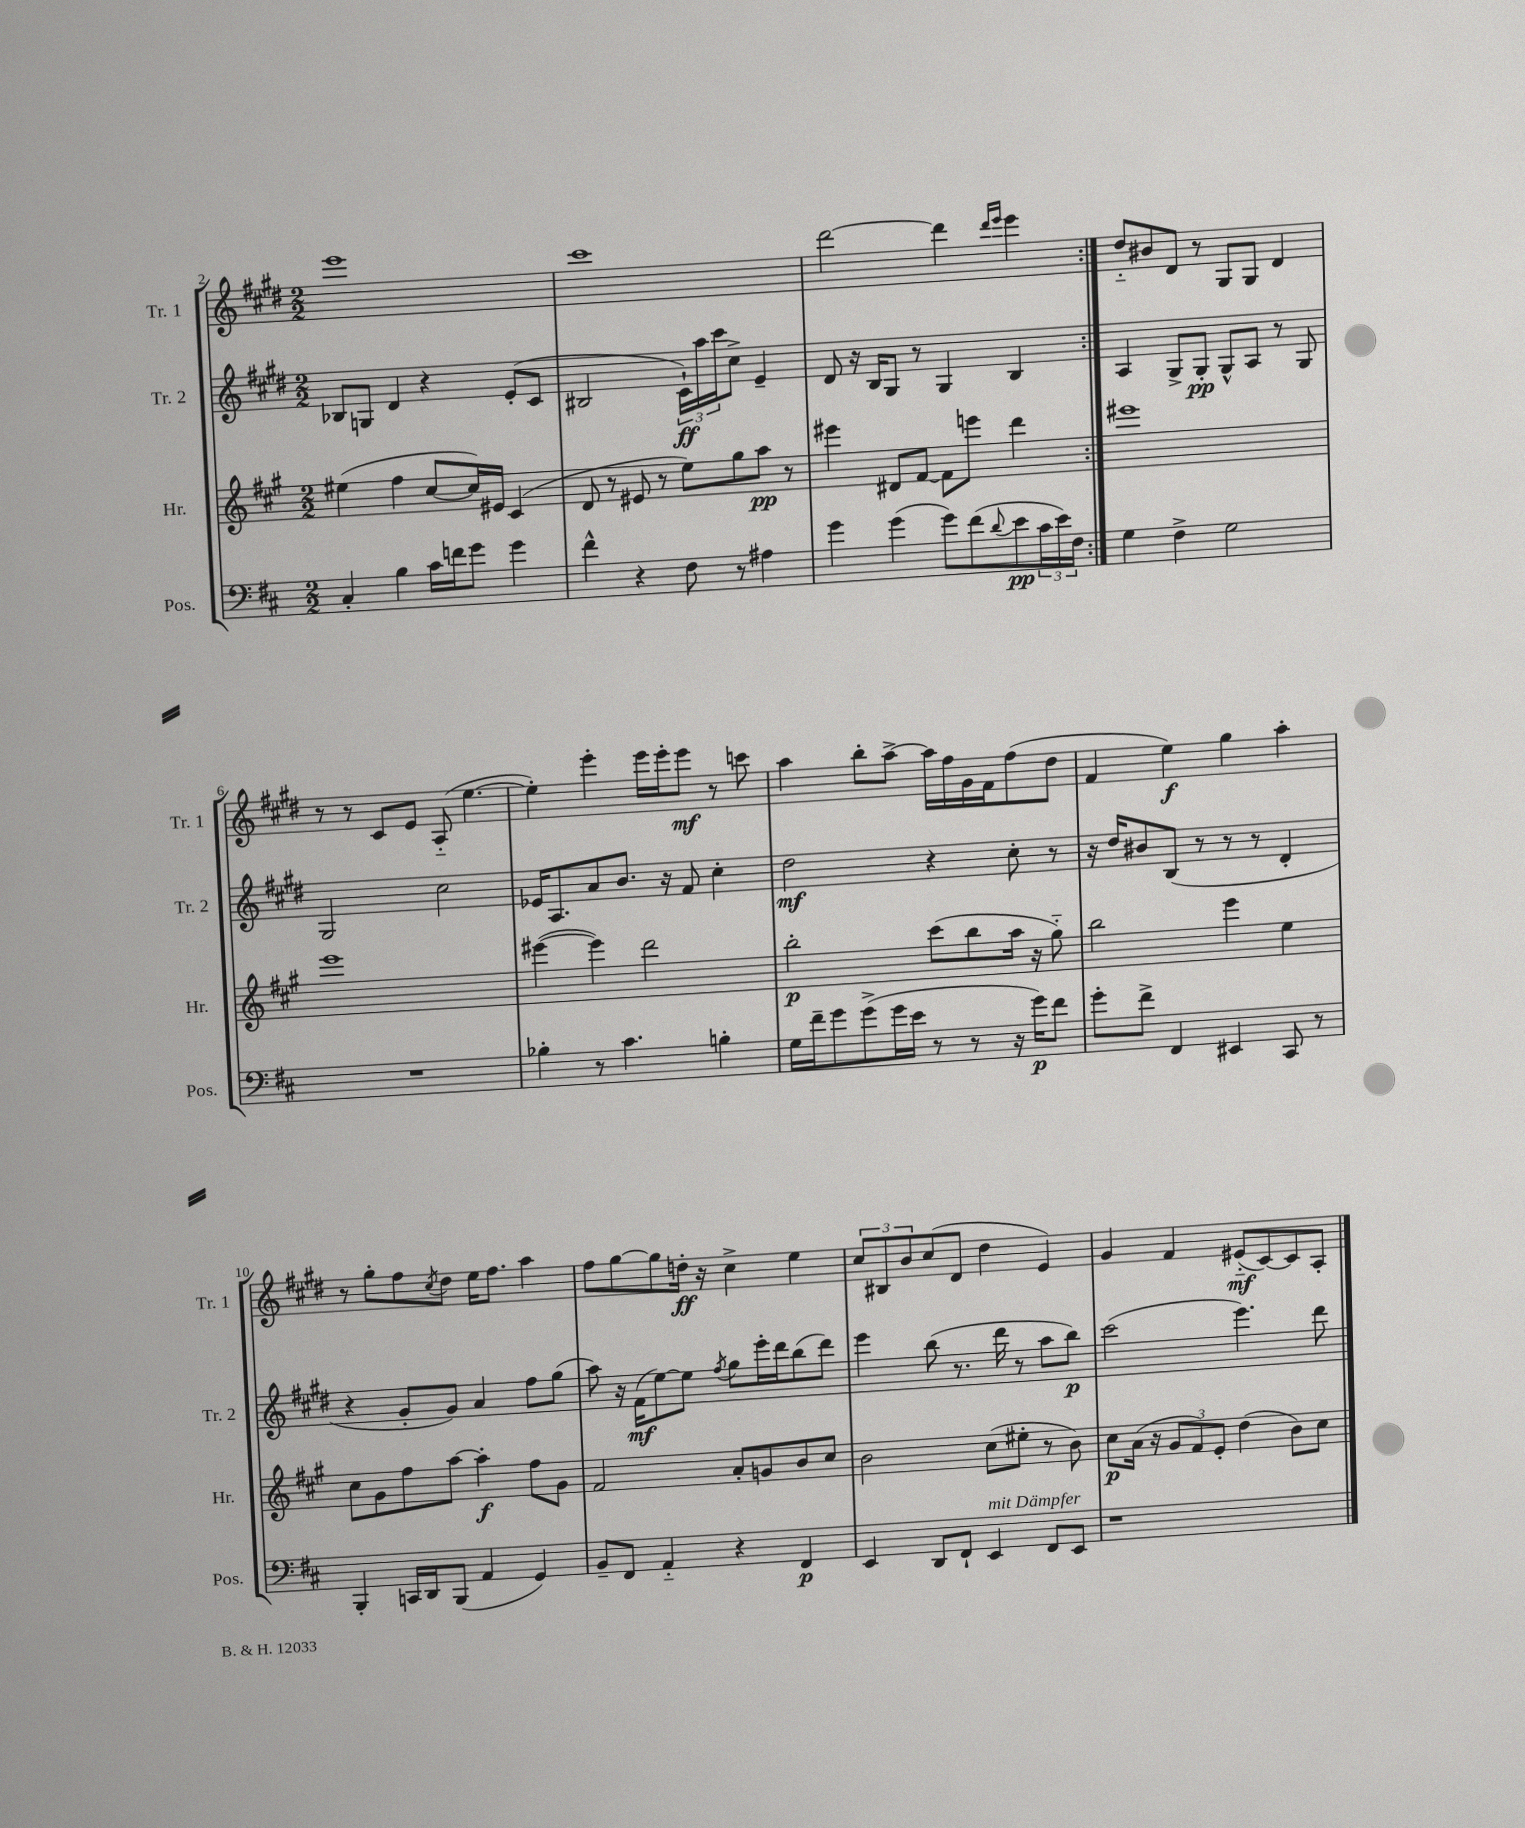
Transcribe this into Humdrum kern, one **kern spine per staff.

**kern	**dynam	**kern	**dynam	**kern	**dynam	**kern	**dynam
*part4	*part4	*part3	*part3	*part2	*part2	*part1	*part1
*staff4	*staff4	*staff3	*staff3	*staff2	*staff2	*staff1	*staff1
*I"Pos.	*	*I"Hr.	*	*I"Tr. 2	*	*I"Tr. 1	*
*I'Pos.	*	*I'Hr.	*	*I'Tr. 2	*	*I'Tr. 1	*
*clefF4	*	*clefG2	*	*clefG2	*	*clefG2	*
*k[f#c#]	*	*k[f#c#g#]	*	*k[f#c#g#d#]	*	*k[f#c#g#d#]	*
*M2/2	*	*M2/2	*	*M2/2	*	*M2/2	*
=2	=2	=2	=2	=2	=2	=2	=2
4C#'/	.	(4ee#X\	.	8B-X/L	.	1eee	.
.	.	.	.	8Gn/J	.	.	.
4B\	.	4ff#\	.	4d#/	.	.	.
16c#\LL	.	[8cc#/L	.	4r	.	.	.
16fn\J	.	.	.	.	.	.	.
8g\J	.	16cc#/L])	.	.	.	.	.
.	.	16e#X/JJ	.	.	.	.	.
4g\	.	(4c#/	.	(8e'/L	.	.	.
.	.	.	.	8c#/J	.	.	.
=3	=3	=3	=3	=3	=3	=3	=3
4f#^^\	.	8d/	.	2B#X/	.	1ccc#	.
.	.	8r	.	.	.	.	.
4r	.	8e#X/	.	.	.	.	.
.	.	8r	.	.	.	.	.
8F#\	.	8ee\L)	.	24c#`\LL)	ff	.	.
.	.	.	.	24aa\	.	.	.
.	.	.	.	24ccc#\J	.	.	.
8r	.	8gg#\	.	8cc#^\J	.	.	.
4A#X\	.	8aa\J	pp	4e~/	.	.	.
.	.	8r	.	.	.	.	.
=4	=4	=4	=4	=4	=4	=4	=4
4g\	.	4eee#X\	.	8d#/	.	[2ddd#\	.
.	.	.	.	16r	.	.	.
.	.	.	.	16B/KL	.	.	.
(4g\	.	8d#X/L	.	8G#/J	.	.	.
.	.	[8f#/J	.	8r	.	.	.
8g\L)	.	8f#\L]	.	4G#/	.	4ddd#\]	.
(8f#\	.	8eeen\J	.	.	.	.	.
.	.	.	.	.	.	16qqddd#/LL	.
8qqd/	.	.	.	.	.	16qqeee/JJ	.
8e\	pp	4ddd\	.	4B/	.	4eee\	.
24c#\L	.	.	.	.	.	.	.
24e\)	.	.	.	.	.	.	.
24F#\JJ	.	.	.	.	.	.	.
=5:|!	=5:|!	=5:|!	=5:|!	=5:|!	=5:|!	=5:|!	=5:|!
4G\	.	1eee#X	.	4A/	.	8dd#/L	.
.	.	.	.	.	.	8b#X/	.
4F#^\	.	.	.	8G#^/L	.	8d#/J	.
.	.	.	.	8G#'/J	pp	8r	.
2G\	.	.	.	8G#^^/L	.	8G#/L	.
.	.	.	.	8A/J	.	8G#/J	.
.	.	.	.	8r	.	4d#/	.
.	.	.	.	8G#/	.	.	.
!!LO:LB:g=z
=6	=6	=6	=6	=6	=6	=6	=6
1r	.	1eee	.	2G#/	.	8r	.
.	.	.	.	.	.	8r	.
.	.	.	.	.	.	8c#/L	.
.	.	.	.	.	.	8e/J	.
.	.	.	.	2cc#\	.	(8A/	.
.	.	.	.	.	.	[4.ee\	.
=7	=7	=7	=7	=7	=7	=7	=7
4B-X'\	.	([4eee#X\	.	16e-X/KL	.	4ee'\])	.
.	.	.	.	8.A/	.	.	.
8r	.	4eee#\])	.	8a/	.	4eee'\	.
4.c#\	.	.	.	8.b/J	.	.	.
.	.	2ddd\	.	.	.	16eee\LL	.
.	.	.	.	16r	.	16eee'\J	.
.	.	.	.	8f#/	.	8eee\J	mf
4Bn'\	.	.	.	4cc#'\	.	8r	.
.	.	.	.	.	.	8cccn\	.
=8	=8	=8	=8	=8	=8	=8	=8
16G\LL	.	2bb'\	p	2dd#\	mf	4aa\	.
16f#~\J	.	.	.	.	.	.	.
8g\	.	.	.	.	.	.	.
(8g^\	.	.	.	.	.	8bb'\L	.
16g\L	.	.	.	.	.	[8aa^\J	.
16e\JJ	.	.	.	.	.	.	.
8r	.	(8ccc#\L	.	4r	.	16aa\LL]	.
.	.	.	.	.	.	16ff#\	.
8r	.	8bb\	.	.	.	16g#\	.
.	.	.	.	.	.	16f#\J	.
16r	.	16aa\Jk	.	8cc#'\	.	(8ff#\	.
16g\KL)	p	16r	.	.	.	.	.
8f#\J	.	8gg#\)	.	8r	.	8dd#\J	.
=9	=9	=9	=9	=9	=9	=9	=9
8g'\L	.	2bb\	.	16r	.	4f#/	.
.	.	.	.	16dd#/KL	.	.	.
8f#^\J	.	.	.	8b#X/	.	.	.
4FF#/	.	.	.	(8B/J	.	4ee\)	f
.	.	.	.	8r	.	.	.
4EE#X/	.	4eee\	.	8r	.	4gg#\	.
.	.	.	.	8r	.	.	.
8CC#/	.	4ee\	.	4d#'/	.	4aa'\	.
8r	.	.	.	.	.	.	.
!!LO:LB:g=z
=10	=10	=10	=10	=10	=10	=10	=10
4BBB'/	.	8cc#\L	.	4r	.	8r	.
.	.	8g#\	.	.	.	8gg#'\L	.
16CCn/LL	.	8ff#\	.	8g#'/L	.	8ff#\	.
16DD/J	.	.	.	.	.	.	.
.	.	.	.	.	.	8qcc#/	.
(8BBB/J	.	[8aa\J	.	8g#/J)	.	8dd#\J	.
4AA/	.	4aa'\]	f	4a/	.	16ee\KL	.
.	.	.	.	.	.	8.ff#\J	.
4GG/)	.	8ff#\L	.	8ff#\L	.	4aa\	.
.	.	8g#\J	.	(8gg#\J	.	.	.
=11	=11	=11	=11	=11	=11	=11	=11
8BB~/L	.	2f#/	.	8aa\)	.	8ff#\L	.
8FF#/J	.	.	.	16r	.	[8gg#\	.
.	.	.	.	(16f#\KL	mf	.	.
4AA/	.	.	.	[8ee\)	.	8gg#\]	.
.	.	.	.	8ee\J]	.	16ddn'\Jk	ff
.	.	.	.	.	.	16r	.
.	.	.	.	8qff#/	.	.	.
4r	.	8a'/L	.	8gg#\L	.	4cc#^\	.
.	.	8gn/	.	16eee'\L	.	.	.
.	.	.	.	16ddd#\J	.	.	.
4FF#/	p	8b/	.	(8bb\	.	4ee\	.
.	.	8cc#/J	.	8ddd#\J)	.	.	.
=12	=12	=12	=12	=12	=12	=12	=12
4EE/	.	2b\	.	4eee\	.	12cc#/L	.
.	.	.	.	.	.	12B#X/	.
.	.	.	.	.	.	12b/	.
8DD/L	.	.	.	(8bb\	.	(8cc#/	.
8FF#`/J	.	.	.	8.r	.	8d#/J	.
!LO:TX:a:i:t=mit Dämpfer	!	!	!	!	!	!	!
4EE/	.	(8cc#\L	.	.	.	4dd#\	.
.	.	.	.	16ddd#\	.	.	.
.	.	8ee#X'\J	.	8r	.	.	.
8FF#/L	.	8r	.	8aa\L	.	4e/)	.
8EE/J	.	8b\)	.	8bb\J)	p	.	.
=13	=13	=13	=13	=13	=13	=13	=13
1r	.	8cc#\L	p	(2ccc#\	.	4g#/	.
.	.	(16a\Jk	.	.	.	.	.
.	.	16r	.	.	.	.	.
.	.	12g#/L	.	.	.	4f#/	.
.	.	12f#/)	.	.	.	.	.
.	.	12e'/J	.	.	.	.	.
.	.	(4dd\	.	4.eee\)	.	(8e#X/L	mf
.	.	.	.	.	.	[8c#/)	.
.	.	8b\L)	.	.	.	8c#/]	.
.	.	8cc#\J	.	8ddd#\	.	8A'/J	.
==	==	==	==	==	==	==	==
*-	*-	*-	*-	*-	*-	*-	*-
